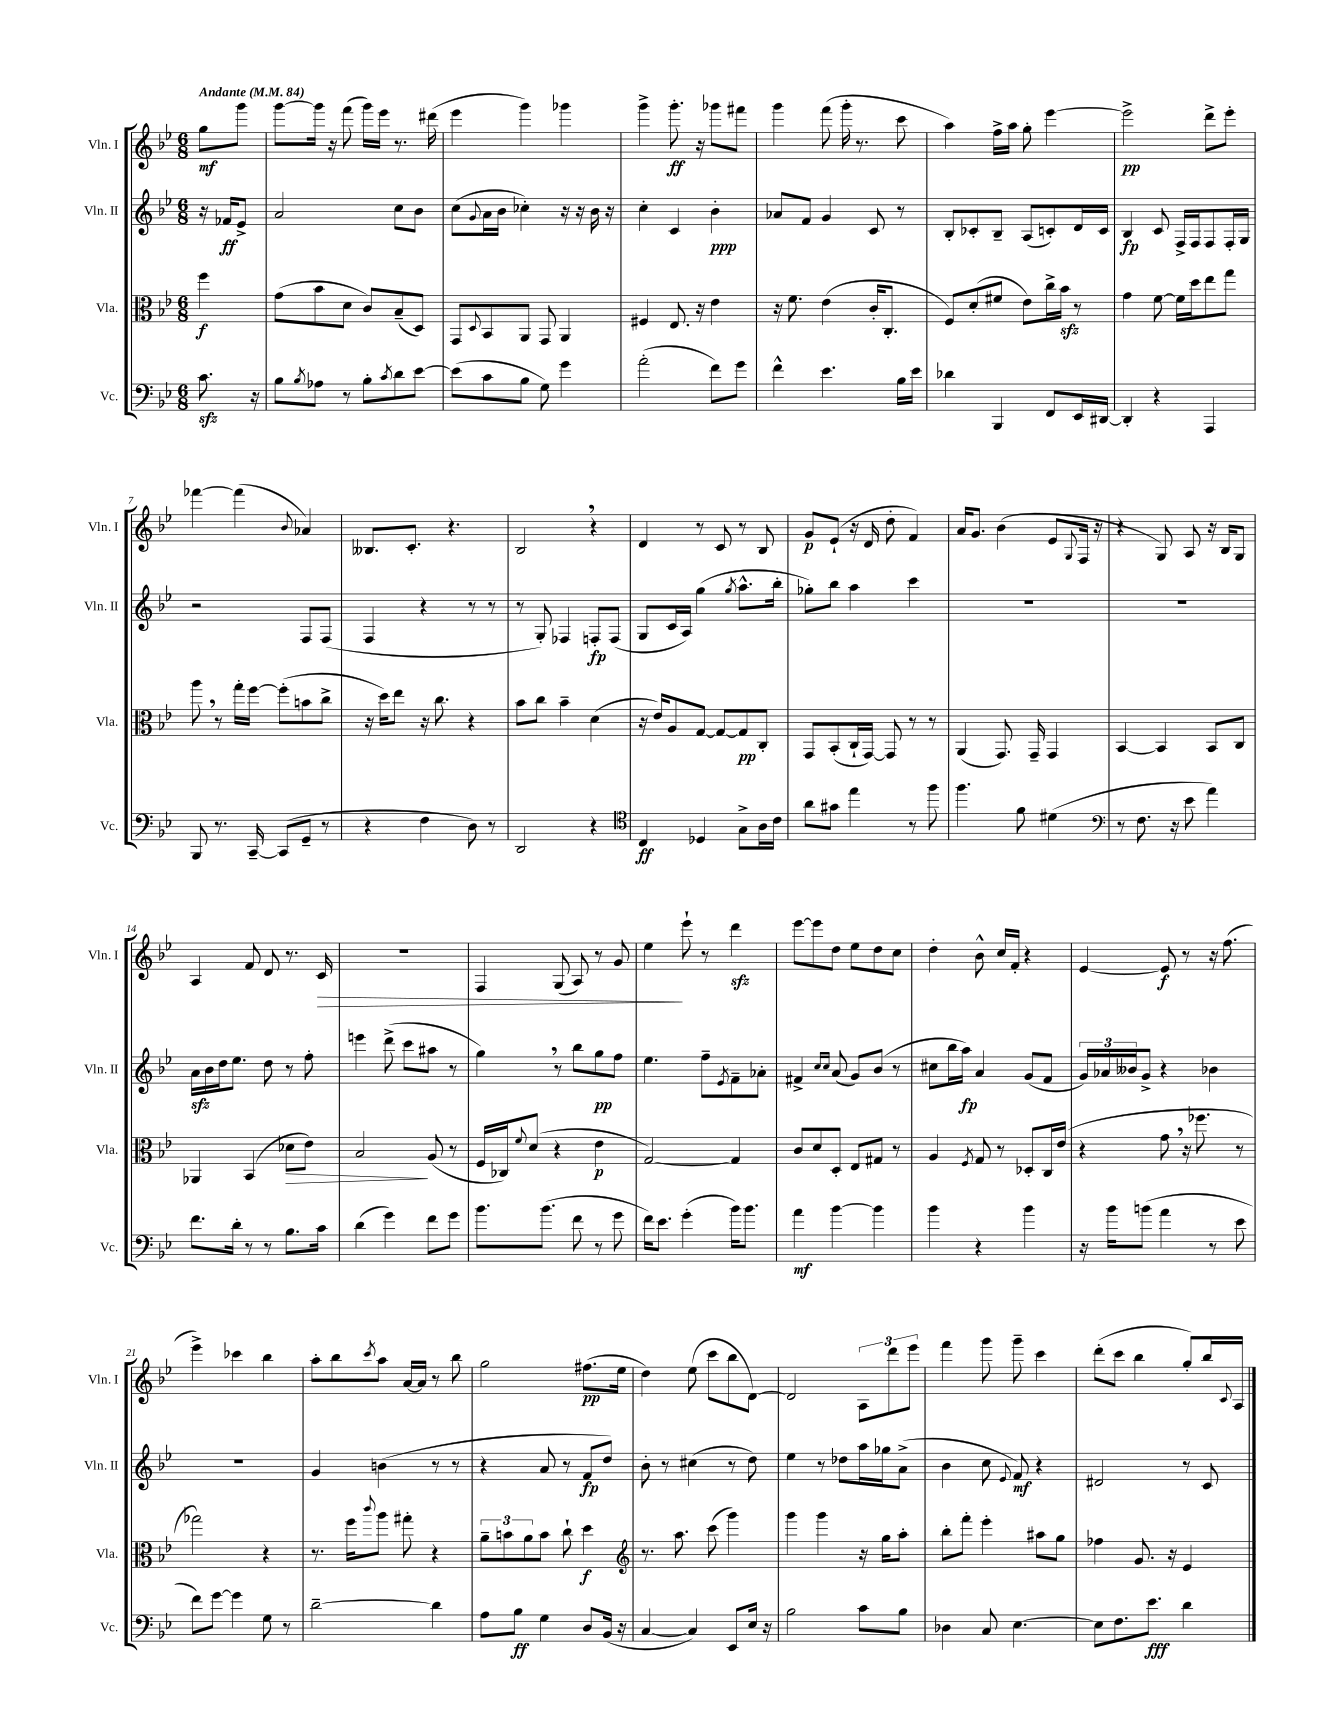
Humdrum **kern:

**kern	**kern	**kern	**kern
*staff4	*staff3	*staff2	*staff1
*clefF4	*clefC3	*clefG2	*clefG2
*k[b-e-]	*k[b-e-]	*k[b-e-]	*k[b-e-]
*M6/8	*M6/8	*M6/8	*M6/8
*MM84	*MM84	*MM84	*MM84
8.c\	4ff\	16r	8gg\L
.	.	16f-/LK	.
.	.	8e-^/J	8ggg\J
16r	.	.	.
=	=	=	=
8B-\L	(8g\L	2a/	[8ggg\L
8qB-/	.	.	.
8A-\J	8b-\	.	16ggg\]Jk
.	.	.	16r
8r	8d\J	.	(8fff\
8B-'\L	8c/L)	.	16ggg\LL)
.	.	.	16eee-\JJ
8qc/	.	.	.
8d\	(8B-~/	8cc\L	8.r
[8e-\J	8D/J)	8b-\J	.
.	.	.	(16ddd#\
=	=	=	=
(8e-\]L	8GG/L	(8cc\L	4eee-\
.	8qqD/	8qqg/	.
8c\	8BB-/	16a\L	.
.	.	16b-\JJ	.
8B-\J	8AA/J	4cc-'\)	4ggg\)
8G\)	8GG/	.	.
4g\	4AA/	16r	4ggg-\
.	.	16r	.
.	.	16b-\	.
.	.	16r	.
=	=	=	=
(2a'\	4F#/	4cc'\	4ggg^\
.	8.E-/	4c/	8.ggg'\
.	16r	.	16r
8f\L)	4e-\	4b-'\	8ggg-\L
8g\J	.	.	8fff#\J
=	=	=	=
4f^^\	16r	8a-/L	4ggg\
.	8.f\	.	.
.	.	8f/J	.
4.e-\	(4e-\	4g/	(8fff\
.	.	.	16ggg'\
.	.	.	8.r
.	16c'/LK	8c/	.
.	8.C'/J	.	.
16B-\LL	.	8r	8ccc\
16e-\JJ	.	.	.
=	=	=	=
4d-\	8F/L)	8B-'/L	4aa\)
.	(8d'/	8c-'/	.
4BBB-/	8f#/J	8B-~/J	16ff^\LL
.	.	.	16aa\JJ
.	8e-\L)	(8A/L	8gg'\
8FF/L	16cc^\L	8c'/)	[4eee-\
.	16b-\JJ	.	.
16EE-/L	8r	16d/L	.
[16DD#/JJ	.	16c/JJ	.
=	=	=	=
4DD#'/]	4g\	4B-/	2eee-^\]
4r	[8f\	8c/	.
.	16f\]LL	16F^/LL	.
.	16dd\J	16F/J	.
4AAA/	8ee-\	8F/	8ddd^\L
.	8gg\J	16F'/L	8eee-'\J
.	.	16G/JJ	.
=	=	=	=
8BBB-/	8aa\	2r	[4fff-\
8.r	8r	.	.
.	16gg'\LL	.	(4fff-\]
[16CC~/	[16ff\JJ	.	.
(8CC/]L	(8ff'\]L	.	.
.	.	.	8qqb-/
8GG~/J	8b\	8F/L	4a-/)
8r	8cc^\J	(8F/J	.
=	=	=	=
4r	16r	4F/	8.B--/L
.	16dd\LK)	.	.
.	8ee-\J	.	.
.	.	.	8.c'/J
4F\	16r	4r	.
.	8.cc\	.	.
.	.	.	4.r
8D\)	4r	8r	.
8r	.	8r	.
=	=	=	=
2DD/	8b-\L	8r	2B-/
.	8cc\J	8G'/)	.
.	4b-~\	4F-/	.
4r	(4d\	8F'/L	4r
.	.	(8F/J	.
=	=	=	=
*clefC4	*	*	*
4C/	16r	8G/L	4d/
.	16e-/LK)	.	.
.	8A/	16c/L	.
.	.	16A/JJ)	.
4D-/	[8G/J	(4gg\	8r
.	8G/_L	.	8c/
.	.	8qgg/	.
8G^\L	8G/]	8.aa^^\L	8r
16A\L	8C'/J	.	8B-/
16c\JJ	.	16bb-'\Jk	.
=	=	=	=
8a\L	8GG/L	8gg-'\L)	8g/L
8g#\J	(8BB-'/	8bb-\J	(8e-`/J
4ee-\	16C`/L	4aa\	16r
.	[16GG/JJ)	.	16d/
.	8GG/]	.	8dd'\
8r	8r	4ccc\	4f/)
8ff\	8r	.	.
=	=	=	=
4.ff\	(4AA/	2.r	16a/LK
.	.	.	8.g/J
.	8.GG/)	.	(4b-\
8f\	.	.	.
.	16GG~/	.	.
(4d#\	4GG/	.	8e-/L
.	.	.	8qqG/
.	.	.	16F/Jk
.	.	.	16r
=	=	=	=
*clefF4	*	*	*
8r	[4BB-/	2.r	4r
8.F\	.	.	.
.	4BB-/]	.	8G/)
16r	.	.	.
8e-\	.	.	8A/
4a\)	8BB-/L	.	16r
.	.	.	16B-/LK
.	8C/J	.	8G/J
=	=	=	=
8.f\L	4AA-/	16a\LL	4A/
.	.	16b-\	.
.	.	16dd\J	.
16d'\Jk	.	8.ee-\J	.
8r	(4BB-/	.	8f/
8r	.	8dd\	8d/
8.B-\L	8d-\L	8r	8.r
.	8e-\J)	8ff'\	.
16c\Jk	.	.	16c/
=	=	=	=
(4d\	2B-/	4eee\	2.r
4g\)	.	(8ddd^\	.
.	.	8ccc\L	.
8f\L	(8A/	8aa#\J	.
8g\J	8r	8r	.
=	=	=	=
8.b-\L	16F/LL	4gg\)	4F/
.	16C-/J)	.	.
.	8qqf/	.	.
.	(8d/J	.	.
(8.b-\J	.	.	.
.	4r	8r	(8G/
8f\	.	8bb-\L	8A/)
8r	4e-\	8gg\	8r
8g\	.	8ff\J	8g/
=	=	=	=
16f\LK)	[2G/)	4.ee-\	4ee-\
8.e-\J	.	.	.
(4g'\	.	.	8eee-`\
.	.	8ff~\L	8r
.	.	8qe-/	.
16b-\LK)	4G/]	8f~\	4ddd\
8.b-\J	.	.	.
.	.	8a-'\J	.
=	=	=	=
4a\	8c/L	4f#^/	[8eee-\L
.	8d/	.	8eee-\]
.	.	16qqcc/LL	.
.	.	16qqcc/JJ	.
[4b-\	8D'/J	(8a/	8dd\J
.	8E-/L	8g/L)	8ee-\L
4b-\]	8G#/J	(8b-/J	8dd\
.	8r	8r	8cc\J
=	=	=	=
4b-\	4A/	8cc#\L	4dd'\
.	.	16bb-\L	.
.	.	16aa\JJ)	.
.	8qF/	.	.
4r	8G/	4a/	8b-^^\
.	8r	.	16cc/LL
.	.	.	16f'/JJ
4b-\	8D-'/L	(8g/L	4r
.	16C/L	8f/J	.
.	(16e-/JJ	.	.
=	=	=	=
16r	4r	24g/LL)	[4e-/
.	.	24a-/	.
16b-\LK	.	.	.
.	.	24b--/J	.
(8b\J	.	8g^/J	.
4a\	8g\	4r	8e-/]
.	16r	.	8r
.	8.ff-\	.	.
8r	.	4b-\	16r
.	.	.	(8.ff\
8e-\	8r	.	.
=	=	=	=
8f\L)	2gg-\)	2.r	4eee-^\)
[8g\J	.	.	.
4g\]	.	.	4ccc-\
8G\	4r	.	4bb-\
8r	.	.	.
=	=	=	=
[2d~\	8.r	4g/	8aa'\L
.	.	.	8bb-\
.	16ff\LK	.	.
.	8qqccc/	.	8qccc/
.	8aa\J	(4b\	8aa\J
.	8gg#'\	.	[16a/LL
.	.	.	16a/]JJ
4d\]	4r	8r	8r
.	.	8r	8bb-\
=	=	=	=
8A\L	12a~\L	4r	2gg\
.	12b\	.	.
8B-\J	.	.	.
.	12a\	.	.
4G\	8b\J	8a/	.
.	8cc`\	8r	.
8D/L	4dd\	8f/L	(8.ff#\L
(16BB-/Jk	.	8dd/J)	.
16r	.	.	16ee-\Jk
=	=	=	=
*	*clefG2	*	*
[4C/	8.r	8b-'\	4dd\)
.	.	8r	.
.	8.aa\	.	.
4C/])	.	(4cc#\	(8ee-\
.	(8ccc\	.	8ccc\L
8EE-/L	4ggg\)	8r	8bb-\
16E-/Jk	.	8dd\)	[8d\J)
16r	.	.	.
=	=	=	=
2B-\	4ggg\	4ee-\	2d/]
.	4ggg\	8r	.
.	.	8dd-\L	.
8c\L	16r	16aa\L	12A\L
.	16gg\LK	16gg-\J	.
.	.	.	12ddd\
8B-\J	8aa'\J	(8a^\J	.
.	.	.	12eee-\J
=	=	=	=
4D-\	8bb-'\L	4b-\	4fff\
.	8fff'\J	.	.
8C/	4eee-'\	8cc\	8ggg\
.	.	8qqe-/	.
[4.E-\	.	8f/)	8ggg~\
.	8aa#\L	4r	4ccc\
.	8gg\J	.	.
=	=	=	=
8E-\]L	4ff-\	2d#/	(8ddd'\L
8.F\	.	.	8ccc\J
.	8.g/	.	4bb-\
8.e-\J	.	.	.
.	16r	.	.
4d\	4e-/	8r	8gg'/L)
.	.	8c/	16bb-/L
.	.	.	8qqc/
.	.	.	16A/JJ
==	==	==	==
*-	*-	*-	*-
